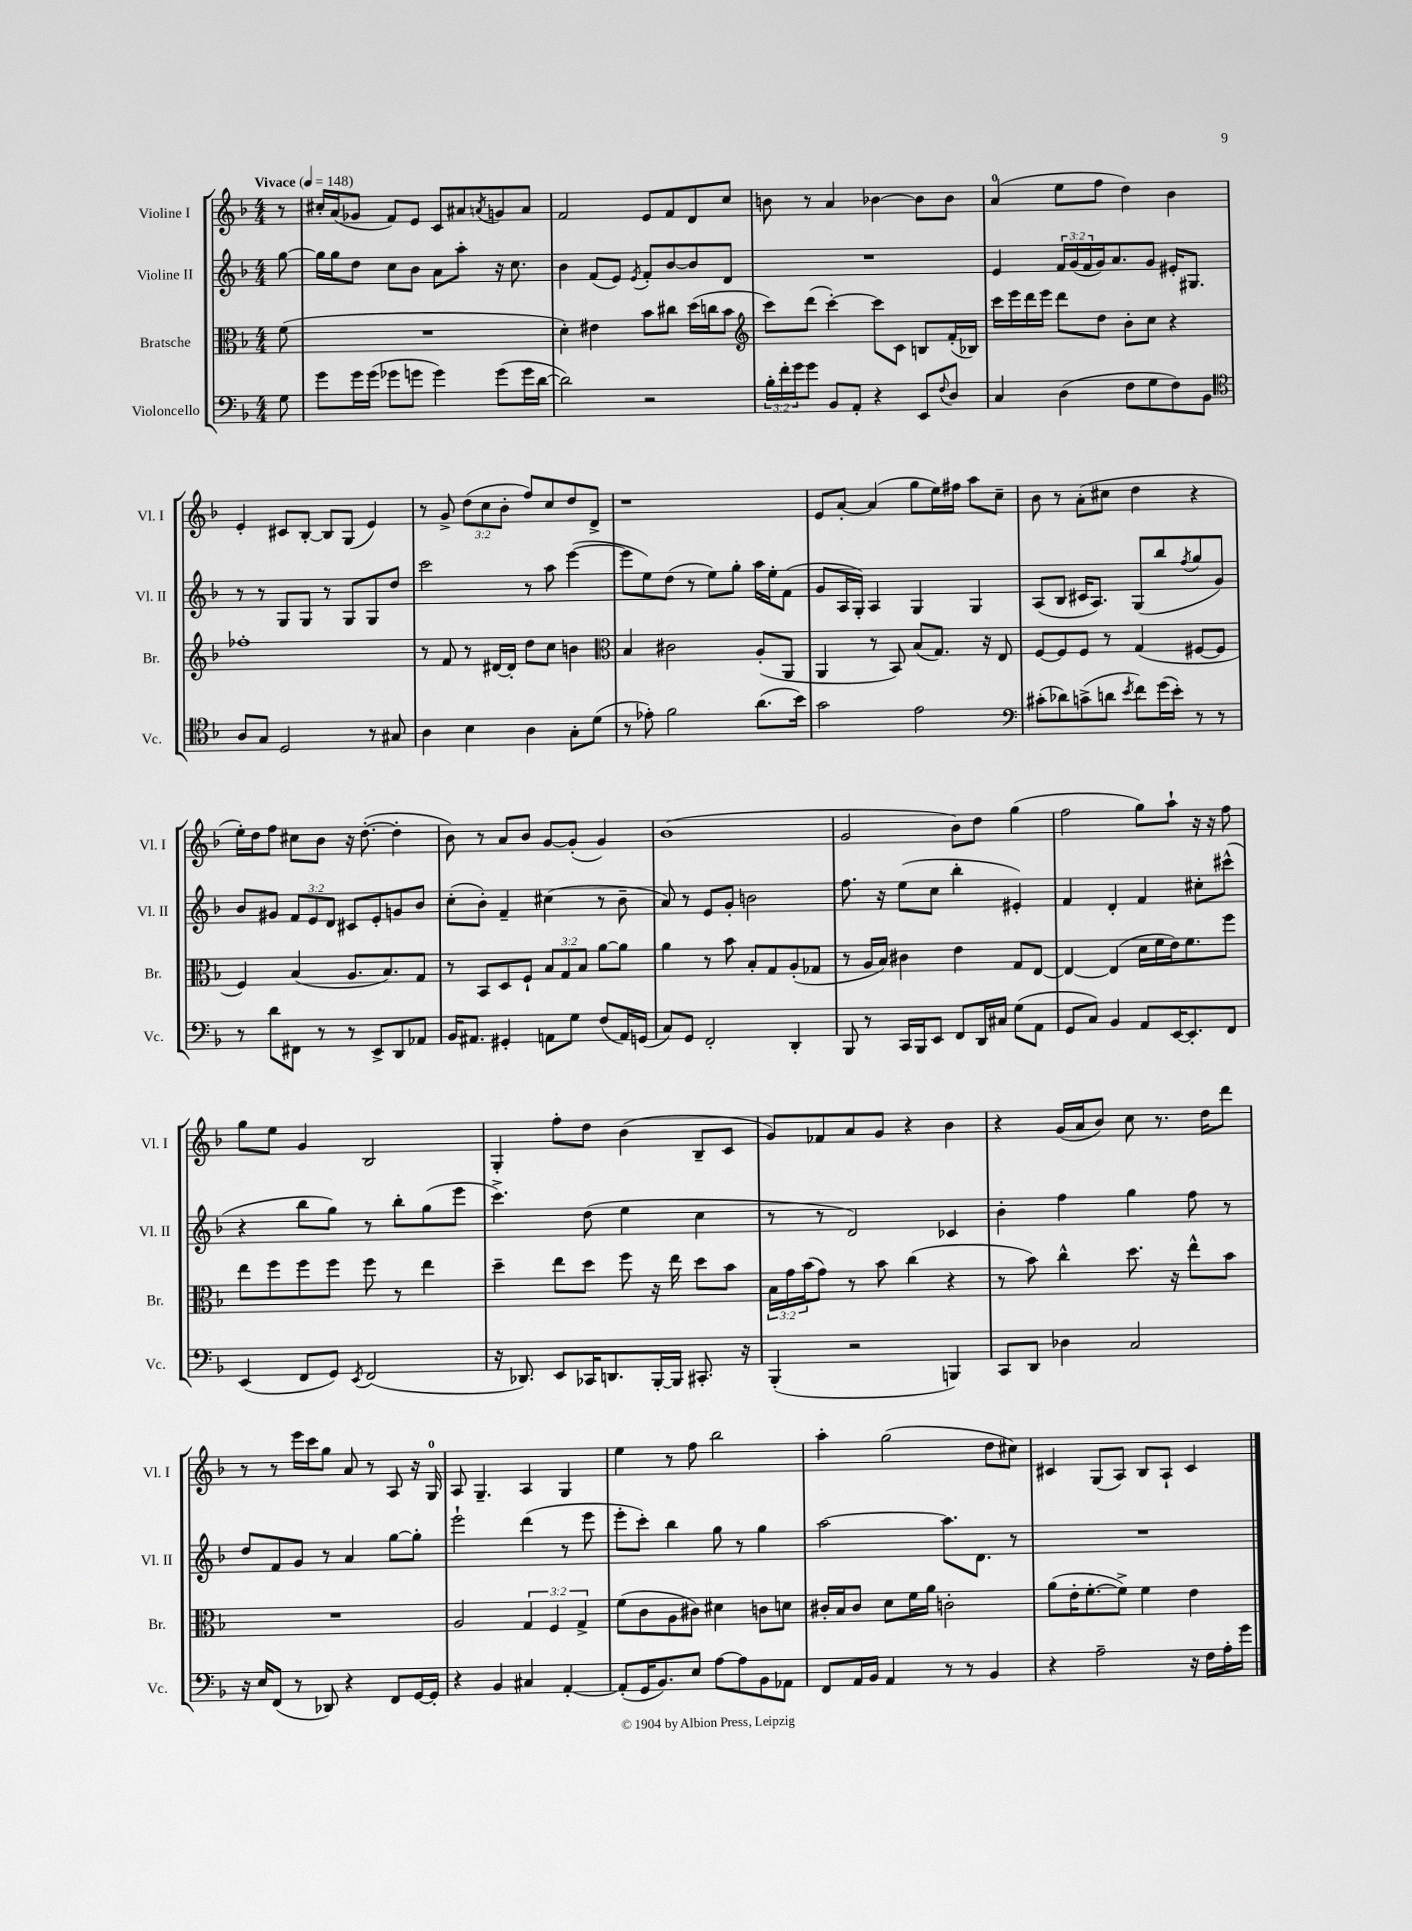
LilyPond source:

<<
\new StaffGroup <<
\new Staff = "s0" \with { instrumentName = "Violine I" shortInstrumentName = "Vl. I" } {
    \clef treble \key f \major \numericTimeSignature \time 4/4 \override Staff.TupletNumber.text = #tuplet-number::calc-fraction-text \partial 8 \tempo "Vivace" 4 = 148
    r8 |
    cis''16-. a'16( ges'8 f'8) e'8 c'8 ais'8 \acciaccatura { a'8 } g'8 a'8 |
    f'2 e'8 f'8 d'8 c''8 |
    b'8 r8 a'4 bes'4~ bes'8 bes'8 |
    a'4-0( e''8 f''8 d''4) bes'4 |
    e'4-. cis'8 bes8~-. bes8 g8( e'4) |
    r8 g'8-> \tuplet 3/2 { d''8( c''8 bes'8-. } f''8) c''8 d''8 d'8-> |
    r1 |
    e'8 a'8~-. a'4( g''8 e''16) fis''16 a''8 c''8-- |
    bes'8 r8 a'8-.( cis''8 d''4 r4 |
    e''16-.) d''16 f''8 cis''8 bes'8 r16 d''8.~-.( d''4-. |
    bes'8) r8 a'8 bes'8 g'8~ g'8-.( g'4) |
    bes'1( |
    g'2 bes'8) d''8 g''4( |
    f''2 g''8) a''8-! r16 r16 f''8 |
    g''8 e''8 g'4 bes2 |
    g4-. f''8-. d''8 bes'4( bes8-- c'8 |
    g'8) fes'8 a'8 g'8 r4 bes'4 |
    r4 g'16( a'16 bes'8) c''8 r8. d''16 d'''8 |
    r8 r8 e'''16 c'''16 g''8 a'8 r8 a8 r16 g16-0 |
    a8 g4.-- a4 g4 |
    e''4 r8 f''8 bes''2 |
    a''4-. g''2( d''8 cis''8) |
    cis'4 g8( a8) bes8 a8-! cis'4 \bar "|." |
}
\new Staff = "s1" \with { instrumentName = "Violine II" shortInstrumentName = "Vl. II" } {
    \clef treble \key f \major \numericTimeSignature \time 4/4 \override Staff.TupletNumber.text = #tuplet-number::calc-fraction-text \partial 8
    g''8~ |
    g''16 g''16 d''8 c''8 bes'8 a'8 a''8-. r16 c''8. |
    bes'4 f'8( e'8) \acciaccatura { e'8 } f'8-. bes'8~ bes'8 d'8 |
    R1 |
    e'4 \tuplet 3/2 { f'16 g'16( f'16 } g'16) a'8. g'8 eis'16-. gis8. |
    r8 r8 g8 g8 r8 g8 g8 d''8 |
    c'''2 r8 a''8 e'''4~( |
    e'''8 e''8) d''8( r8 e''8) g''8-. a''16 e''16-. f'8( |
    g'8 a16 g16-.) a4 g4 g4 |
    a8( bes8 cis'16 a8.) g8( bes''8 \acciaccatura { f''8 } g''8 g'8) |
    bes'8 gis'8 \tuplet 3/2 { f'8 e'8 d'8 } cis'8 e'8-. g'8 bes'8 |
    c''8-.( bes'8-.) f'4-- cis''4( r8 bes'8-- |
    a'8) r8 e'8 g'8-. b'2 |
    f''8. r16 e''8( c''8 bes''4-. eis'4-.) |
    f'4 d'4-. f'4 cis''8-. cis'''8-^( |
    r4 bes''8 g''8) r8 bes''8-. g''8( e'''8 |
    c'''4.->) d''8( e''4 c''4 |
    r8 r8 d'2) ces'4 |
    bes'4-. f''4 g''4 f''8 r8 |
    d''8 f'8 g'8 r8 a'4 g''8~ g''8-. |
    e'''2-! d'''4( r8 e'''8 |
    e'''8-. c'''8-.) bes''4 g''8 r8 g''4 |
    a''2~ a''8. d'8. r8 |
    R1 \bar "|." |
}
\new Staff = "s2" \with { instrumentName = "Bratsche" shortInstrumentName = "Br." } {
    \clef alto \key f \major \numericTimeSignature \time 4/4 \override Staff.TupletNumber.text = #tuplet-number::calc-fraction-text \partial 8
    f'8( |
    R1 |
    d'4-.) eis'4 bes'8 cis''8 d''16( c''16 bes'8 |
    \clef treble c'''8) d'''8( c'''4~-.) c'''8 c'8 b8 f'16-.( bes16) |
    c'''16 e'''16 d'''16 e'''16 d'''8 d''8 bes'8-. c''8 r4 |
    fes''1-. |
    r8 f'8 r8 dis'16~ dis'16-. d''8 c''8 b'4 |
    \clef alto bes4 cis'2 a8-.( a,8 |
    a,4 r8 bes,8) bes8( g8.) r16 e8 |
    f8~ f8 f8 r8 g4( fis8~ fis8 |
    f4) bes4( a8. bes8.) g8 |
    r8 bes,8 d8 f8-! \tuplet 3/2 { bes8 g8 bes8 } a'8~ a'8 |
    a'4 r8 bes'8 bes8-. g8 a8-.( ges8 |
    r8 a16 bes16) cis'4 e'4 g8 e8~ |
    e4~ e4( d'16 f'16 e'16) f'8. f''8 |
    e''8 f''8 f''8 f''8 f''8 r8 e''4 |
    d''4-- e''8 d''8 f''8 r16 e''16 d''8 bes'8 |
    \tuplet 3/2 { bes16 g'16 bes'16( } g'8) r8 bes'8 c''4( r4 |
    r8 bes'8) c''4-^ d''8. r16 e''8-^ bes'8 |
    R1 |
    a2 \tuplet 3/2 { g4 f4 g4-> } |
    f'8( c'8 a8 cis'8) dis'4 c'8 d'8 |
    cis'16-. bes16 cis'8 d'8 f'16 a'16 c'2-. |
    a'8( e'16-. f'8.~-. f'8->) f'4 e'4 \bar "|." |
}
\new Staff = "s3" \with { instrumentName = "Violoncello" shortInstrumentName = "Vc." } {
    \clef bass \key f \major \numericTimeSignature \time 4/4 \override Staff.TupletNumber.text = #tuplet-number::calc-fraction-text \partial 8
    g8 |
    g'8 g'16 g'16( ges'8 g'8 g'4) g'8( g'16 d'16~ |
    d'2) r2 |
    \tuplet 3/2 { bes16-. f'16-. g'16 } g'8 bes,8 a,8-. r4 e,8 \appoggiatura { f8 } d8 |
    c4 d4( f8 g8 f8) bes,8 |
    \clef tenor a8 g8 d2 r8 gis8 |
    a4 bes4 a4 g8-. d'8( |
    r8 ees'8-.) f'2 a'8.( bes'16) |
    g'2 e'2 |
    \clef bass cis'8-.( des'8) c'8->( d'8 \acciaccatura { e'8 } f'8) g'16( e'16-.) r8 r8 |
    r8 d'8 fis,8 r8 r8 e,8-> d,8 aes,8 |
    bes,16 ais,8. gis,4-. a,8 g8 f8( a,16) g,16( |
    c8) g,8 f,2-. d,4-. |
    bes,,8 r8 c,16 bes,,16 e,8 f,8 d,16 cis16 g8( a,8 |
    g,8 c8) bes,4 a,8 e,16~ e,8.-. f,8 |
    e,4( f,8 g,8) \acciaccatura { e,8 } f,2( |
    r16 des,8.) e,8 ces,16 d,8. bes,,16~-. bes,,16 cis,8.-. r16 |
    bes,,4-.( r2 b,,4) |
    c,8 d,8 des4 c2 |
    r16 e16 f,8( r8 des,8) r4 f,8 g,16~ g,16-. |
    r4 bes,4 cis4 a,4~-. |
    a,8-.( g,16 bes,8.) e8 a8~ a8 bes,8 aes,8 |
    f,8 a,16 bes,16 a,4 r8 r8 bes,4 |
    r4 a2-- r16 f16 a16-. g'16 \bar "|." |
}
>>
>>
\layout { \context { \Score \remove "Bar_number_engraver" } }
